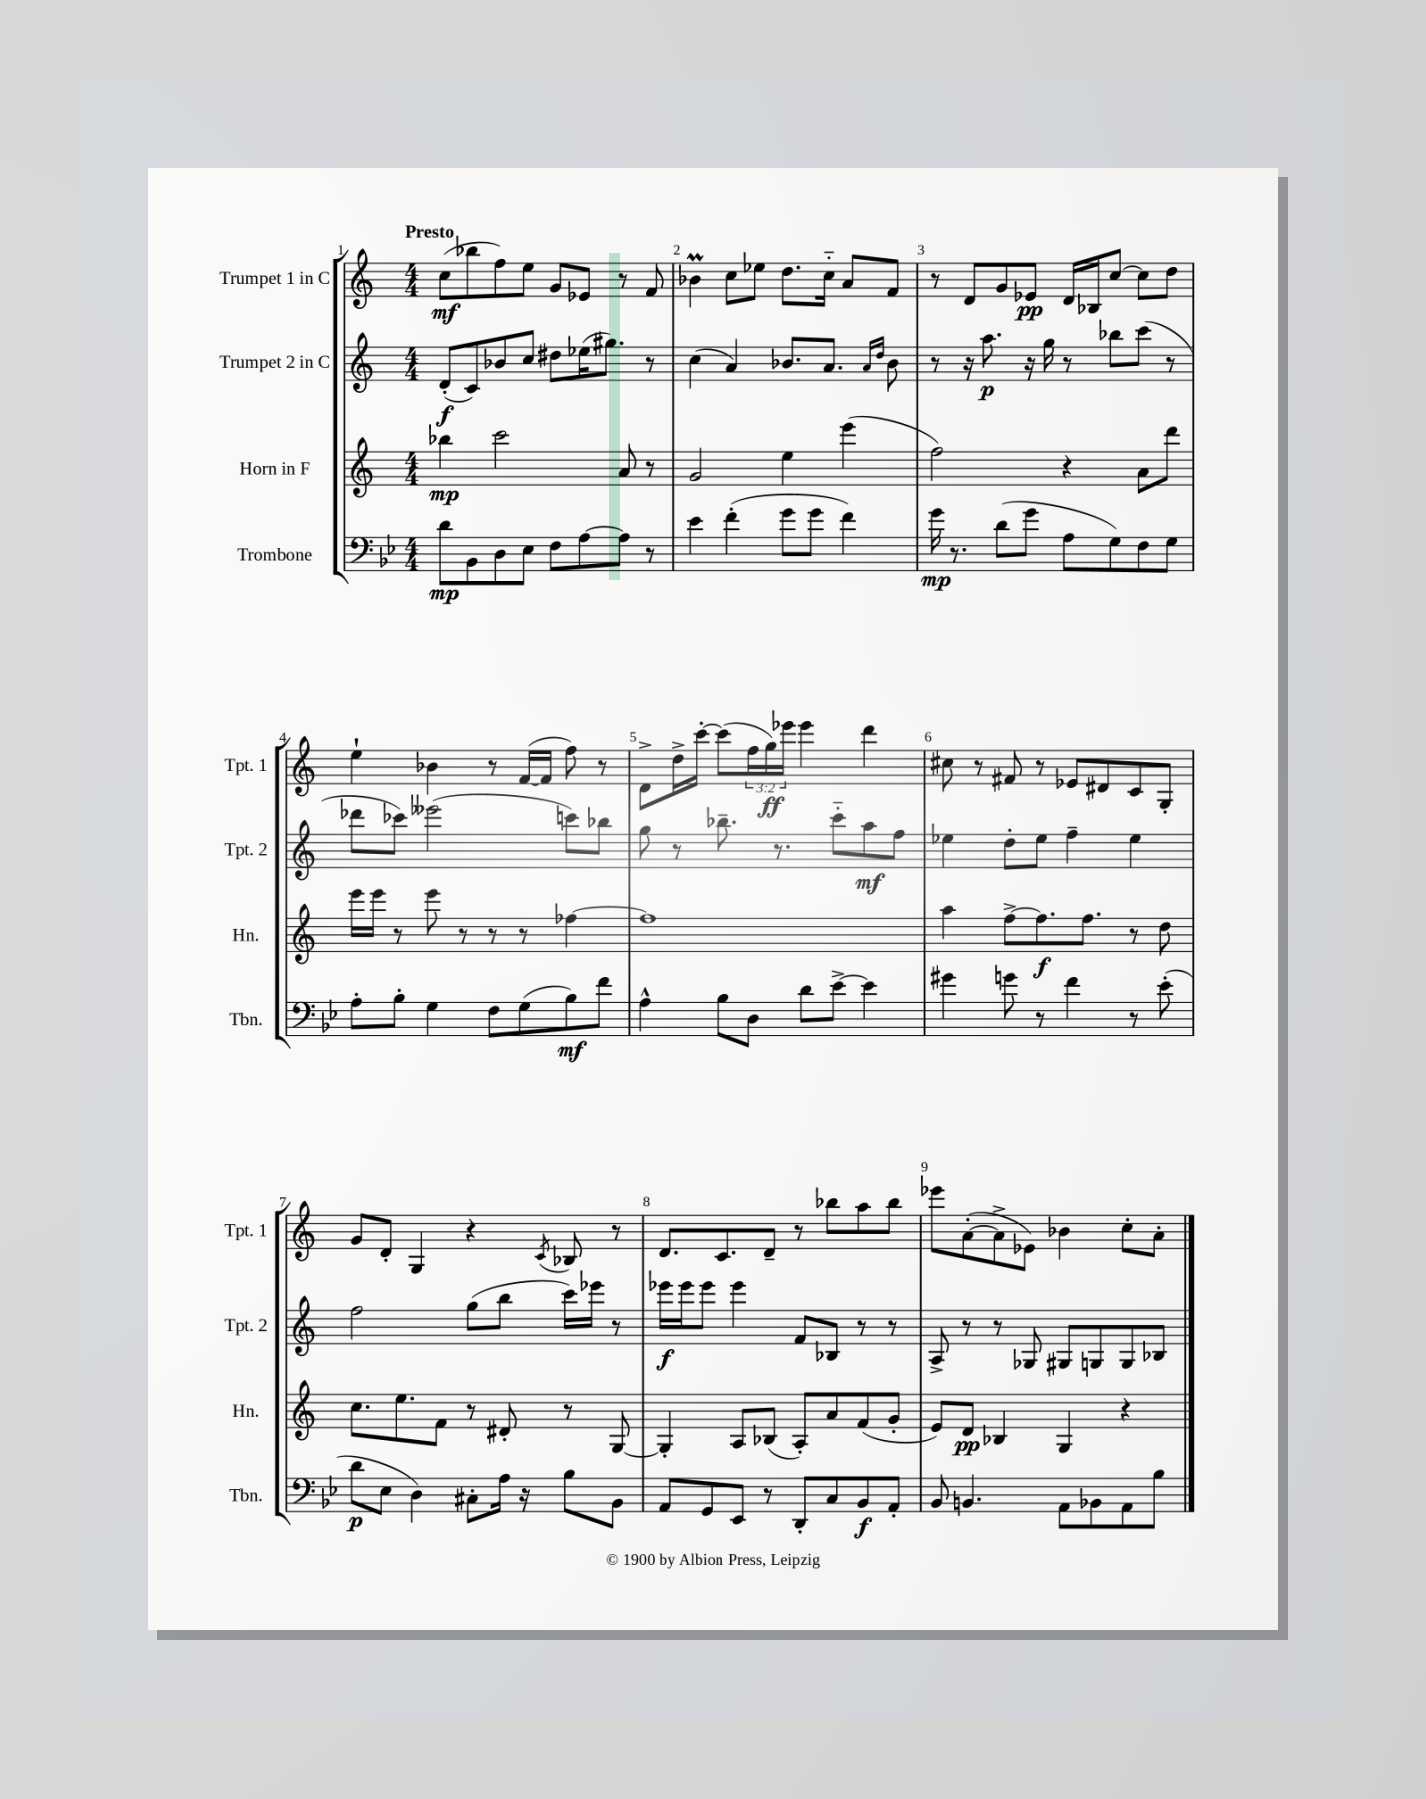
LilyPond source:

<<
\new StaffGroup <<
\new Staff = "s0" \with { instrumentName = "Trumpet 1 in C" shortInstrumentName = "Tpt. 1" } {
    \clef treble \key c \major \numericTimeSignature \time 4/4 \override Staff.TupletNumber.text = #tuplet-number::calc-fraction-text \tempo "Presto"
    c''8\mf( bes''8 f''8) e''8 g'8 ees'8 r8 f'8 |
    bes'4\prall c''8 ees''8 d''8. c''16-_ a'8 f'8 |
    r8 d'8 g'8 ees'8\pp d'16 bes16 c''8~ c''8 d''8 |
    e''4-! bes'4 r8 f'16~( f'16 f''8) r8 |
    d'8-> d''16-> c'''16~-. c'''8( \tuplet 3/2 { f''16 g''16\ff) ees'''16 } ees'''4 d'''4 |
    cis''8 r8 fis'8 r8 ees'8 dis'8 c'8 g8-. |
    g'8 d'8-. g4 r4 \acciaccatura { c'8 } bes8 r8 |
    d'8. c'8. d'8-- r8 bes''8 a''8 bes''8 |
    ees'''8 a'8~-.( a'8-> ees'8) bes'4 c''8-. a'8-. \bar "|." |
}
\new Staff = "s1" \with { instrumentName = "Trumpet 2 in C" shortInstrumentName = "Tpt. 2" } {
    \clef treble \key c \major \numericTimeSignature \time 4/4
    d'8-.\f( c'8) bes'8 c''8 dis''8 ees''16( gis''8.) r8 |
    c''4( a'4) bes'8. a'8. \grace { a'16 d''16 } bes'8 |
    r8 r16 a''8.\p r16 g''16 r8 bes''8 c'''8( r8 |
    des'''8 ces'''8) eeses'''2( c'''8) bes''8 |
    g''8 r8 bes''8.-- r8. c'''8-_ a''8\mf f''8 |
    ees''4 d''8-. ees''8 f''4-- ees''4 |
    f''2 g''8( b''8 c'''16) ees'''16 r8 |
    ees'''16\f ees'''16 ees'''8 ees'''4 f'8 bes8 r8 r8 |
    a8-> r8 r8 ges8 gis8 g8 g8 bes8 \bar "|." |
}
\new Staff = "s2" \with { instrumentName = "Horn in F" shortInstrumentName = "Hn." } {
    \clef treble \key c \major \numericTimeSignature \time 4/4
    bes''4\mp c'''2 a'8 r8 |
    g'2 e''4 e'''4( |
    f''2) r4 a'8 d'''8 |
    e'''16 e'''16 r8 e'''8 r8 r8 r8 fes''4~ |
    fes''1 |
    a''4 f''8~-> f''8.\f f''8. r8 d''8 |
    c''8. e''8. f'8 r8 dis'8-. r8 g8~ |
    g4-. a8 bes8( a8-.) a'8 f'8( g'8-. |
    e'8) d'8\pp bes4 g4 r4 \bar "|." |
}
\new Staff = "s3" \with { instrumentName = "Trombone" shortInstrumentName = "Tbn." } {
    \clef bass \key bes \major \numericTimeSignature \time 4/4
    d'8\mp bes,8 d8 ees8 f8 a8~ a8 r8 |
    ees'4 f'4-.( g'8 g'8 f'4) |
    g'16\mp r8. d'8( g'8 a8 g8) f8 g8 |
    a8-. bes8-. g4 f8 g8( bes8\mf) f'8 |
    a4-^ bes8 d8 d'8 ees'8~-> ees'4 |
    gis'4 g'8 r8 f'4 r8 ees'8-.( |
    d'8\p ees8 d4) cis8-. a16 r16 bes8 bes,8 |
    a,8 g,8 ees,8 r8 d,8-. c8 bes,8\f a,8-. |
    bes,8 b,4. a,8 bes,8 a,8 bes8 \bar "|." |
}
>>
>>
\layout { \context { \Score \override BarNumber.break-visibility = ##(#f #t #t) barNumberVisibility = #all-bar-numbers-visible } }
